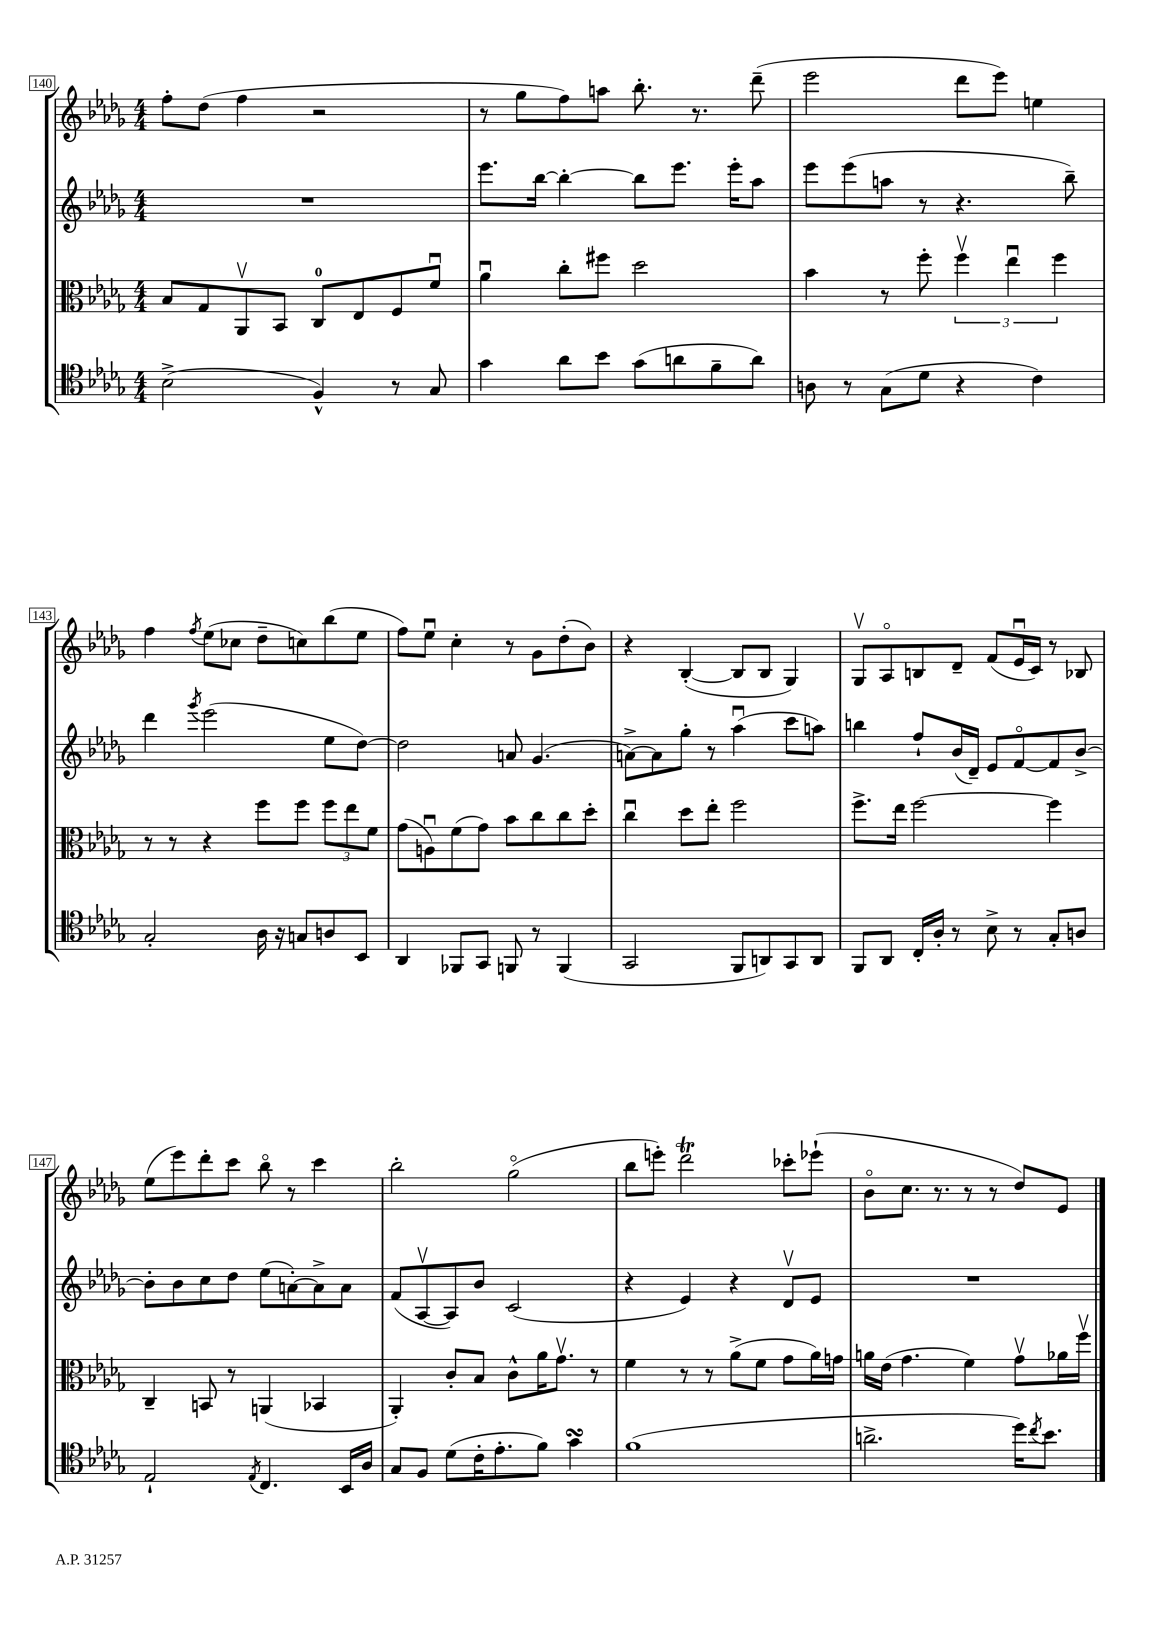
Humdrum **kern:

**kern	**kern	**kern	**kern
*staff4	*staff3	*staff2	*staff1
*clefC4	*clefC3	*clefG2	*clefG2
*k[b-e-a-d-g-]	*k[b-e-a-d-g-]	*k[b-e-a-d-g-]	*k[b-e-a-d-g-]
*M4/4	*M4/4	*M4/4	*M4/4
(2B-^	8B-	1r	8ff'
.	8G-	.	(8dd-
.	8AA-v	.	4ff
.	8BB-	.	.
4F^^)	8C	.	2r
.	8E-	.	.
8r	8F	.	.
8G-	8fu	.	.
=	=	=	=
4g-	4a-u	8.eee-	8r
.	.	.	8gg-
.	.	[16bb-	.
8a-	8cc'	4bb-'_	8ff)
8b-	8ff#	.	8aa
(8g-	2dd-	8bb-]	8.bb-'
8a	.	8.eee-	.
.	.	.	8.r
8f~	.	.	.
.	.	16eee-'	.
8a)	.	8aa-	(8ddd-~
=	=	=	=
8A	4b-	8eee-	2eee-
8r	.	(8eee-	.
(8G-	8r	8aa	.
8d-	8ff'	8r	.
4r	6ffv	4.r	8ddd-
.	.	.	8eee-)
.	6ee-u	.	.
4c)	.	.	4ee
.	6ff	.	.
.	.	8bb-~)	.
=	=	=	=
2G-'	8r	4ddd-	4ff
.	8r	.	.
.	.	8qggg-	8qff
.	4r	(2eee-	(8ee-
.	.	.	8cc-
16A-	8ff	.	8dd-~
16r	.	.	.
8G	8ff	.	8cc)
8A	12ff	8ee-	(8bb-
.	12ee-	.	.
8BB-	.	[8dd-)	8ee-
.	12f	.	.
=	=	=	=
4AA-	(8g-	2dd-]	8ff)
.	8Au)	.	8ee-u
8FF-	(8f	.	4cc'
8GG-	8g-)	.	.
8FF	8b-	8a	8r
8r	8cc	(4.g-	8g-
(4FF	8cc	.	(8dd-'
.	8dd-'	.	8b-)
=	=	=	=
2GG-	4ccu	[8a^)	4r
.	.	8a]	.
.	8dd-	8gg-'	([4B-'
.	8ee-'	8r	.
8FF	2ff	(4aa-u	8B-]
8AA)	.	.	8B-
8GG-	.	8ccc	4G-)
8AA	.	8aa)	.
=	=	=	=
8FF	8.ff^	4bb	8G-v
8AA-	.	.	8A-o
.	16ee-	.	.
16C'	[2ff	8ff`	8B
16A-'	.	.	.
8r	.	(16b-	8d-~
.	.	16d-~)	.
8B-^	.	8e-	(8f
8r	.	[8fo	16e-u
.	.	.	16c)
8G-'	4ff]	8f]	8r
8A	.	[8b-^	8B-
=	=	=	=
2E-`	4C~	8b-']	(8ee-
.	.	8b-	8eee-)
.	8BB	8cc	8ddd-'
.	8r	8dd-	8ccc
8qE-	.	.	.
4.C	(4AA	(8ee-	8bb-o
.	.	[8a')	8r
.	4BB-	8a^]	4ccc
16BB-	.	8a	.
16A-	.	.	.
=	=	=	=
8G-	4AA-')	(8f	2bb-'
8F	.	[8A-v	.
(8d-	8c'	8A-])	.
16c'	8B-	8b-	.
8.e-'	.	.	.
.	8c^^	(2c	(2gg-o
8f)	16a-	.	.
.	8.g-v	.	.
4g-	.	.	.
.	8r	.	.
=	=	=	=
(1f	4f	4r	8bb-
.	.	.	8eee')
.	8r	4e-)	2ddd-
.	8r	.	.
.	(8a-^	4r	.
.	8f	.	.
.	8g-	8d-v	8ccc-'
.	16a-)	8e-	(8eee-`
.	16g	.	.
=	=	=	=
2.a^	16a	1r	8b-o
.	(16e-	.	.
.	4.g-	.	8.cc
.	.	.	8.r
.	4f)	.	8r
.	.	.	8r
16dd-)	8g-v	.	8dd-)
8qcc	.	.	.
8.b-	.	.	.
.	16a-	.	8e-
.	16ffv	.	.
==	==	==	==
*-	*-	*-	*-
